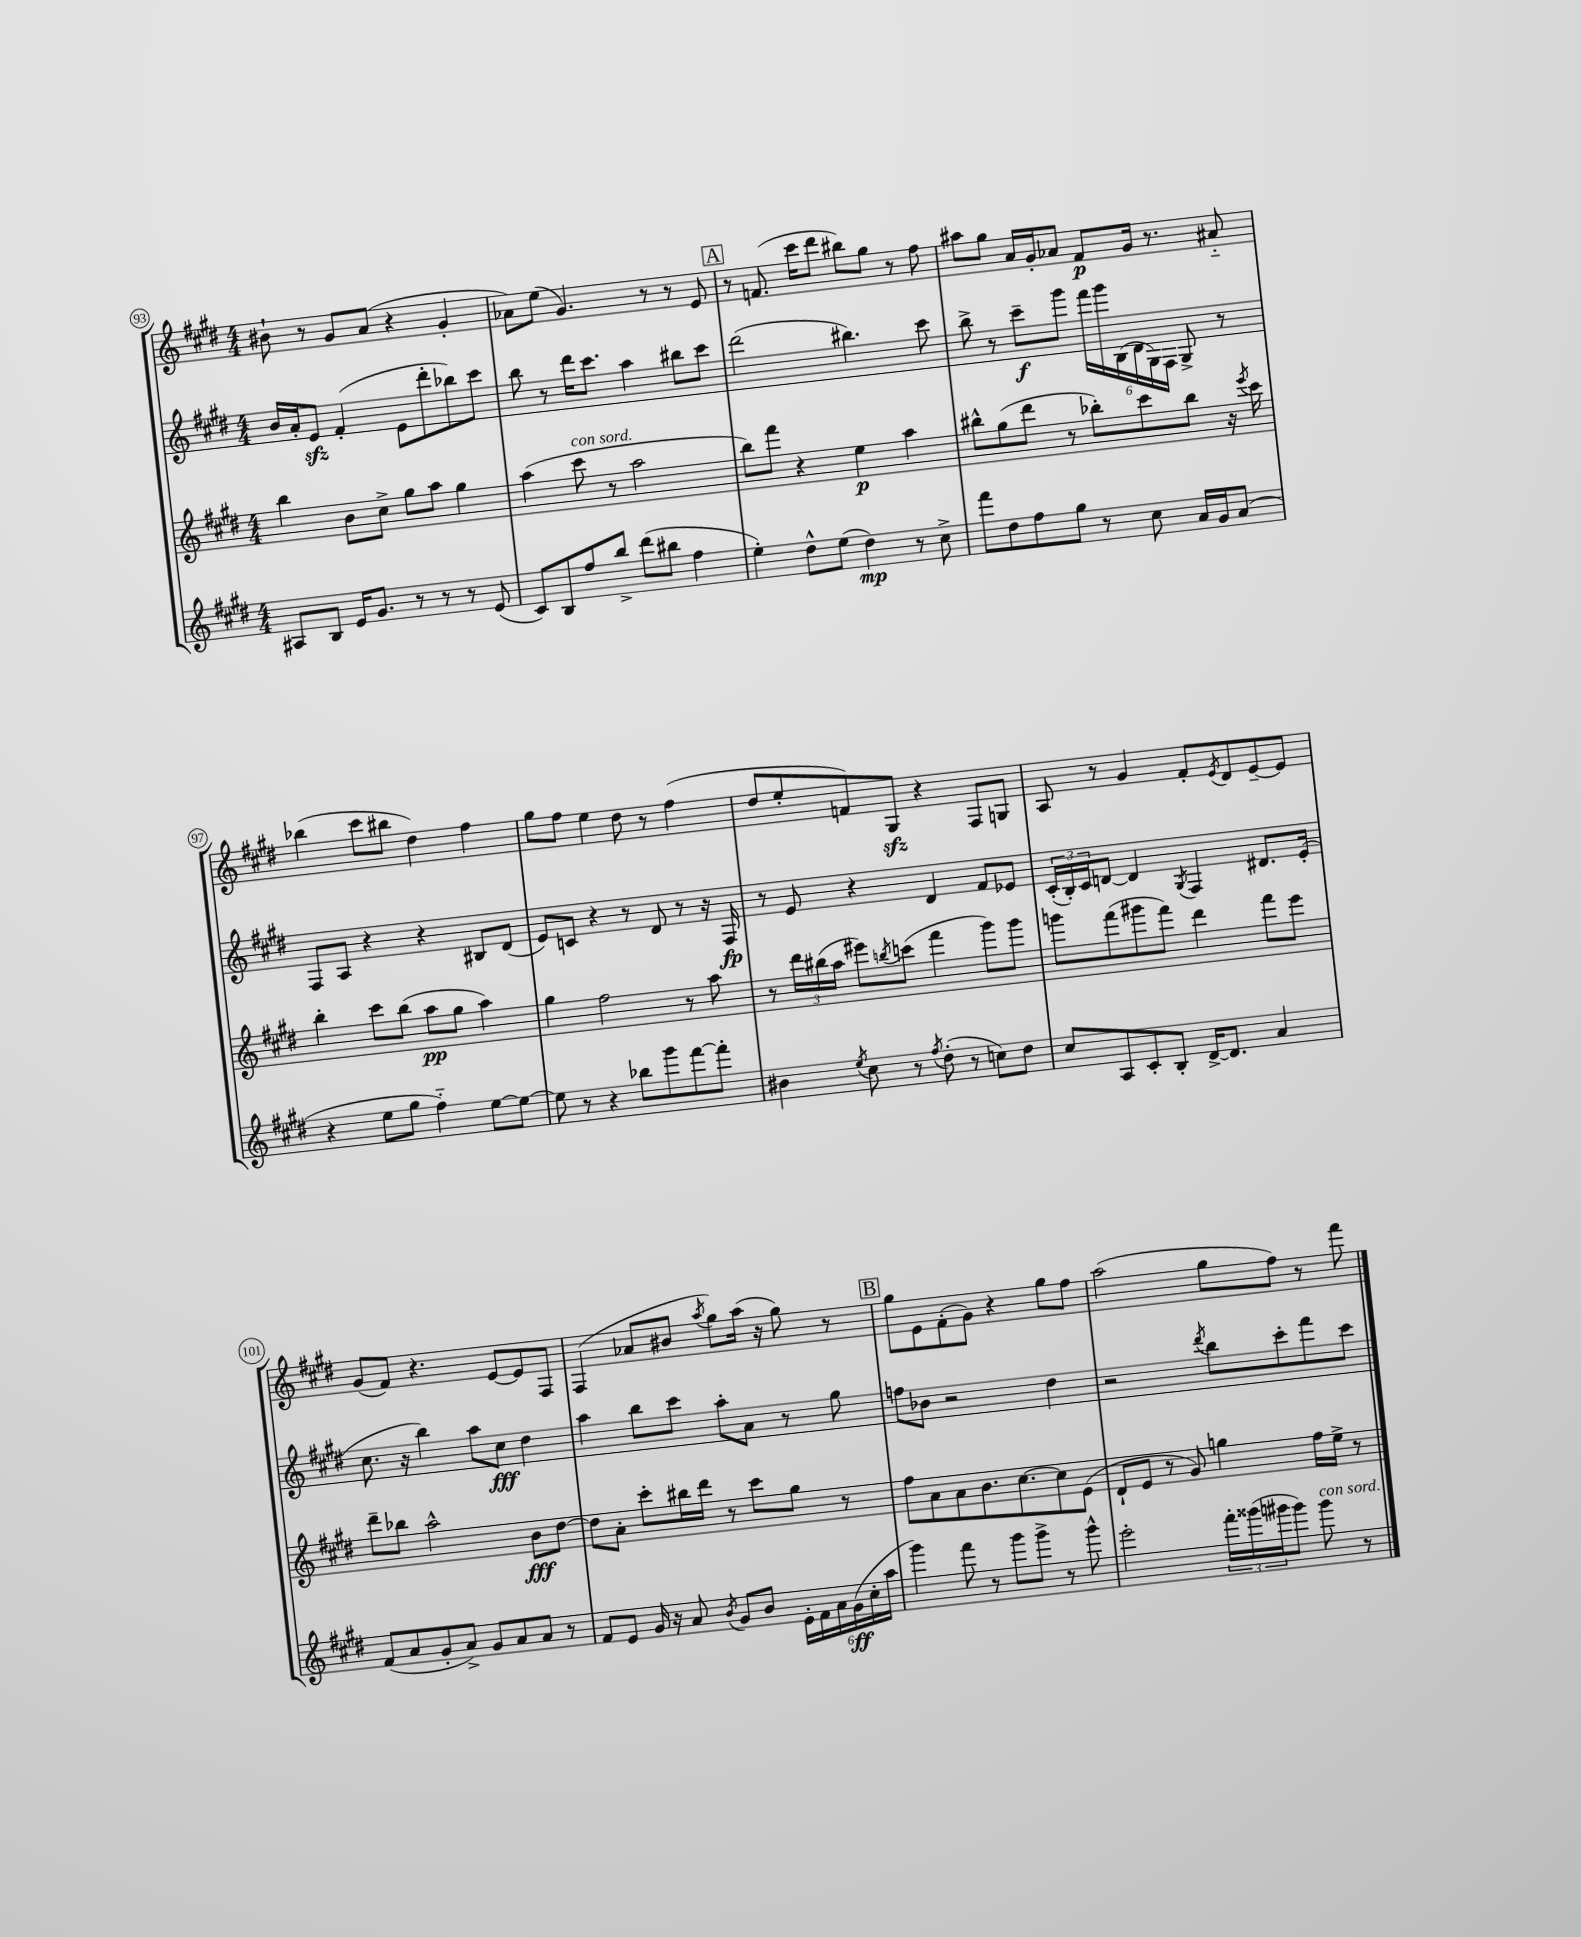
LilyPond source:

<<
\new StaffGroup <<
\new Staff = "s0" {
    \clef treble \key e \major \numericTimeSignature \time 4/4
    bis'8-! r8 gis'8 a'8( r4 gis'4-. |
    aes'8) e''8( gis'4.) r8 r8 e'8 |
    \mark \markup { \box "A" } r8 f'8.( cis'''16 dis'''8 bis''8) gis''8 r8 fis''8 |
    ais''8 gis''8 a'16 gis'16-. aes'8 fis'8\p gis'16 r8. ais'8-_ |
    bes''4( cis'''8 bis''8 dis''4) fis''4 |
    gis''8 fis''8 e''4 dis''8 r8 fis''4( |
    dis''8 e''8-. f'8) gis8\sfz r4 fis8 g8 |
    a8 r8 gis'4 fis'8-. \acciaccatura { e'8 } dis'8 e'8~-- e'8 |
    gis'8( fis'8) r4. e'8~ e'8 fis8 |
    fis4( aes'8 bis'8 \acciaccatura { a''8 } gis''8) a''16( r16 gis''8) r8 |
    \mark \markup { \box "B" } gis''8 e'8 fis'8-.( gis'8) r4 gis''8 fis''8 |
    a''2( gis''8 fis''8) r8 fis'''8 \bar "|." |
}
\new Staff = "s1" {
    \clef treble \key e \major \numericTimeSignature \time 4/4
    b'16 a'16-. e'8\sfz fis'4-.( e'8 dis'''8-. bes''8) cis'''8 |
    b''8 r8 dis'''16 cis'''8. a''4 bis''8 cis'''8 |
    \mark \markup { \box "A" } dis'''2( bis''4.) cis'''8 |
    b''8-> r8 cis'''8--\f gis'''8 \tuplet 6/4 { fis'''16 gis'''16 b16( dis'16 gis16) fis16 } gis8-> r8 |
    fis8 a8 r4 r4 bis8 dis'8( |
    e'8) c'8 r4 r8 dis'8 r8 r16 fis16\fp |
    r8 e'8 r4 dis'4 fis'8 ees'8 |
    \tuplet 3/2 { cis'16-.( b16-.) cis'16 } d'8~ d'4 \acciaccatura { gis8 } fis4 dis'8. e'16-.( |
    cis''8. r16 b''4) a''8 cis''8\fff dis''4 |
    a''4 b''8 cis'''8 a''8-. a'8 r8 gis''8 |
    \mark \markup { \box "B" } f''8 bes'8 r2 dis''4 |
    r2 \acciaccatura { dis'''8 } b''8 cis'''8-. fis'''8 cis'''8 \bar "|." |
}
\new Staff = "s2" {
    \clef treble \key e \major \numericTimeSignature \time 4/4
    b''4 b'8 cis''8-> gis''8 a''8 gis''4 |
    a''4( cis'''8^\markup { \italic "con sord." } r8 a''2 |
    \mark \markup { \box "A" } b''8) fis'''8 r4 e''4\p a''4 |
    bis''8-^ gis''8( dis'''8 r8 bes''8-.) cis'''8 bes''8 r16 \acciaccatura { e'''8 } cis'''16 |
    b''4-. cis'''8 b''8( a''8\pp gis''8 a''4) |
    gis''4 fis''2 r8 a''8 |
    r8 \tuplet 3/2 { dis'''16 bis''16( a''16 } eis'''8) \acciaccatura { b''8 } c'''8( fis'''4 gis'''8) gis'''8 |
    g'''8 fis'''8( gis'''8 fis'''8) dis'''4 fis'''8 e'''8 |
    dis'''8-- bes''8 a''2-^ b'8\fff dis''8~ |
    dis''8 a'8-. cis'''8-. bis''16 dis'''16 r8 cis'''8 gis''8 r8 |
    \mark \markup { \box "B" } fis''8 a'8 a'8 b'8. cis''8.~ cis''8 e'8( |
    dis'8-! e'8 r8 gis'8) g''4 fis''16 e''16-> r8 \bar "|." |
}
\new Staff = "s3" {
    \clef treble \key e \major \numericTimeSignature \time 4/4
    ais8 b8 e'16 gis'8. r8 r8 r8 e'8( |
    cis'8) b8 fis''8 b''8-> dis'''8( bis''8 fis''4 |
    \mark \markup { \box "A" } e''4-.) dis''8-^ e''8( dis''4\mp) r8 cis''8-> |
    fis'''8 dis''8 fis''8 gis''8 r8 cis''8 a'16 gis'16 a'8( |
    r4 e''8 gis''8 fis''4-_) e''8~ e''8~ |
    e''8 r8 r4 bes''8 gis'''8 fis'''8~ fis'''8-. |
    bis'4 \acciaccatura { e''8 } cis''8 r8 \acciaccatura { fis''8 } dis''8-.( r8 c''8) dis''8 |
    cis''8 a8 cis'8-. b8-. dis'16~-> dis'8. a'4 |
    fis'8( a'8 gis'8-. a'8->) gis'8 a'8 a'8 r8 |
    fis'8 e'8 gis'16 r16 a'8 \acciaccatura { b'8 } gis'8 b'8 \tuplet 6/4 { e'16-. fis'16 a'16 gis'16\ff( cis''16-. a''16 } |
    \mark \markup { \box "B" } gis'''4) fis'''8 r8 gis'''8 gis'''8-> r8 gis'''8-^ |
    e'''2-. \tuplet 3/2 { fis'''16-. gisis'''16( gis'''16 } gis'''8) gis'''8^\markup { \italic "con sord." } r8 \bar "|." |
}
>>
>>
\layout { \context { \Score currentBarNumber = #93 \override BarNumber.stencil = #(make-stencil-circler 0.1 0.3 ly:text-interface::print) } }
